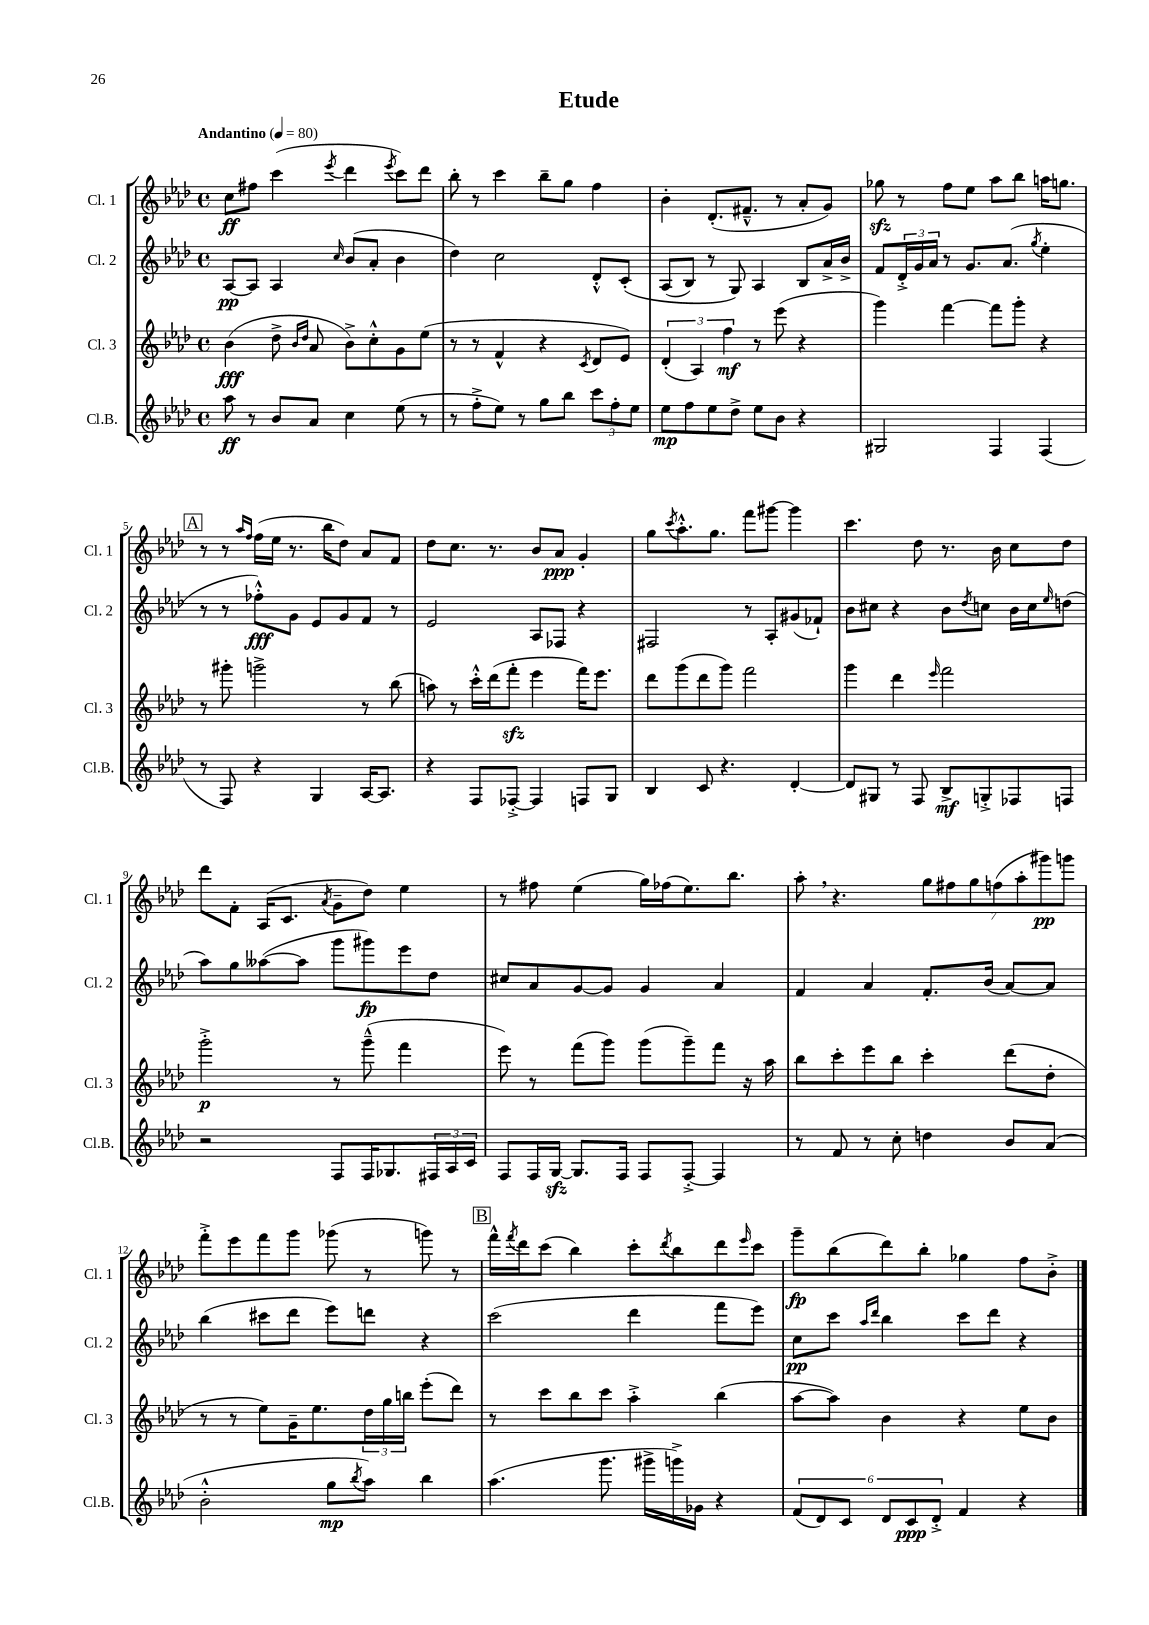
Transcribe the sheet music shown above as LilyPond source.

\header { title = "Etude" }
<<
\new StaffGroup <<
\new Staff = "s0" \with { instrumentName = "Cl. 1" shortInstrumentName = "Cl. 1" } {
    \clef treble \key aes \major \defaultTimeSignature \time 4/4 \tempo "Andantino" 4 = 80
    c''8\ff fis''8 c'''4( \acciaccatura { ees'''8 } des'''4 \acciaccatura { ees'''8 } c'''8) des'''8 |
    bes''8-. r8 c'''4 bes''8-- g''8 f''4 |
    bes'4-. des'8.-.( fis'8.---^ r8 aes'8-. g'8) |
    ges''8\sfz r8 f''8 ees''8 aes''8 bes''8 a''16 g''8. |
    \mark \markup { \box "A" } r8 r8 \grace { aes''16 f''16 } f''16( ees''16 r8. bes''16 des''8) aes'8 f'8 |
    des''8 c''8. r8. bes'8 aes'8\ppp g'4-. |
    g''8 \acciaccatura { c'''8 } aes''8.-.-^ g''8. f'''8 gis'''8~ gis'''4 |
    c'''4. des''8 r8. bes'16 c''8 des''8 |
    des'''8 f'8-. aes16( c'8. \acciaccatura { aes'8 } g'8-- des''8) ees''4 |
    r8 fis''8 ees''4( g''16) fes''16( ees''8.) bes''8. |
    aes''8-. \breathe r4. \tuplet 7/4 { g''8 fis''8 g''8 f''8( aes''8-. gis'''8\pp) g'''8 } |
    f'''8-.-> ees'''8 f'''8 g'''8 ges'''8( r8 g'''8) r8 |
    \mark \markup { \box "B" } f'''16-^ \acciaccatura { f'''8 } des'''16 c'''8( bes''4) c'''8-. \acciaccatura { des'''8 } bes''8 des'''8 \grace { ees'''16 } c'''8 |
    g'''8--\fp bes''8( des'''8) bes''8-. ges''4 f''8 bes'8-.-> \bar "|." |
}
\new Staff = "s1" \with { instrumentName = "Cl. 2" shortInstrumentName = "Cl. 2" } {
    \clef treble \key aes \major \defaultTimeSignature \time 4/4
    aes8~\pp aes8 aes4 \grace { c''16 } bes'8( aes'8-. bes'4 |
    des''4) c''2 des'8-.-^ c'8-.\( |
    aes8( bes8) r8 g8\) aes4 bes8 aes'16-> bes'16-> |
    f'8 \tuplet 3/2 { des'16-.-> g'16 aes'16 } r8 g'8. aes'8.( \acciaccatura { g''8 } ees''4-. |
    \mark \markup { \box "A" } r8 r8 fes''8-.-^\fff) g'8 ees'8 g'8 f'8 r8 |
    ees'2 aes8 fes8 r4 |
    fis2 r8 aes8-. gis'8( fes'8-!) |
    bes'8 cis''8 r4 bes'8 \acciaccatura { des''8 } c''8 bes'16 c''16 \grace { ees''16 } d''8( |
    aes''8) g''8 aeses''8~( aeses''8 g'''8 gis'''8\fp) ees'''8 des''8 |
    cis''8 aes'8 g'8~ g'8 g'4 aes'4 |
    f'4 aes'4 f'8.-. bes'16( aes'8~) aes'8 |
    bes''4( cis'''8 des'''8 ees'''8) d'''8 r4 |
    \mark \markup { \box "B" } c'''2( des'''4 f'''8 ees'''8) |
    c''8\pp c'''8 \grace { aes''16 des'''16 } bes''4 c'''8 des'''8 r4 \bar "|." |
}
\new Staff = "s2" \with { instrumentName = "Cl. 3" shortInstrumentName = "Cl. 3" } {
    \clef treble \key aes \major \defaultTimeSignature \time 4/4
    bes'4\fff( des''8-> \grace { bes'16 des''16 } aes'8 bes'8->) c''8-.-^ g'8 ees''8( |
    r8 r8 f'4-^ r4 \acciaccatura { c'8 } des'8 ees'8) |
    \tuplet 3/2 { des'4-.( aes4) f''4\mf } r8 ees'''8( r4 |
    g'''4) f'''4~ f'''8 g'''8-. r4 |
    \mark \markup { \box "A" } r8 gis'''8-. g'''2-> r8 bes''8( |
    a''8) r8 c'''16-.-^ des'''16( f'''8-.\sfz ees'''4 f'''16) ees'''8. |
    des'''8 g'''8( des'''8 g'''8) f'''2 |
    g'''4 des'''4 \grace { ees'''16 } f'''2 |
    g'''2-.->\p r8 g'''8---^( f'''4 |
    ees'''8) r8 f'''8( g'''8) g'''8( g'''8--) f'''8 r16 aes''16 |
    bes''8 c'''8-. ees'''8 bes''8 c'''4-. des'''8( des''8-. |
    r8 r8 ees''8) g'16-- ees''8. \tuplet 3/2 { des''16 g''16 b''16 } ees'''8-.( des'''8) |
    \mark \markup { \box "B" } r8 c'''8 bes''8 c'''8 aes''4-.-> bes''4( |
    aes''8~ aes''8) bes'4 r4 ees''8 bes'8 \bar "|." |
}
\new Staff = "s3" \with { instrumentName = "Cl.B." shortInstrumentName = "Cl.B." } {
    \clef treble \key aes \major \defaultTimeSignature \time 4/4
    aes''8\ff r8 bes'8 aes'8 c''4 ees''8( r8 |
    r8 f''8-.-> ees''8) r8 g''8 bes''8 \tuplet 3/2 { c'''8 f''8-. ees''8 } |
    ees''8\mp f''8 ees''8 des''8-> ees''8 bes'8 r4 |
    gis2 f4 f4( |
    \mark \markup { \box "A" } r8 f8) r4 g4 aes16~ aes8. |
    r4 f8 fes8~-.-> fes4 f8 g8 |
    bes4 c'8 r4. des'4~-. |
    des'8 gis8 r8 f8 bes8->\mf g8-.-> fes8 f8 |
    r2 f8 f16 ges8. \tuplet 3/2 { fis16 aes16 c'16 } |
    f8 f16 g16~\sfz g8. f16 f8 f8~-.-> f4 |
    r8 f'8 r8 c''8-. d''4 bes'8 aes'8( |
    bes'2-.-^ g''8\mp \acciaccatura { bes''8 } aes''8) bes''4 |
    \mark \markup { \box "B" } aes''4.( g'''8. gis'''16-> g'''16->) ges'16 r4 |
    \tuplet 6/4 { f'8( des'8) c'8 des'8 c'8\ppp des'8-.-> } f'4 r4 \bar "|." |
}
>>
>>
